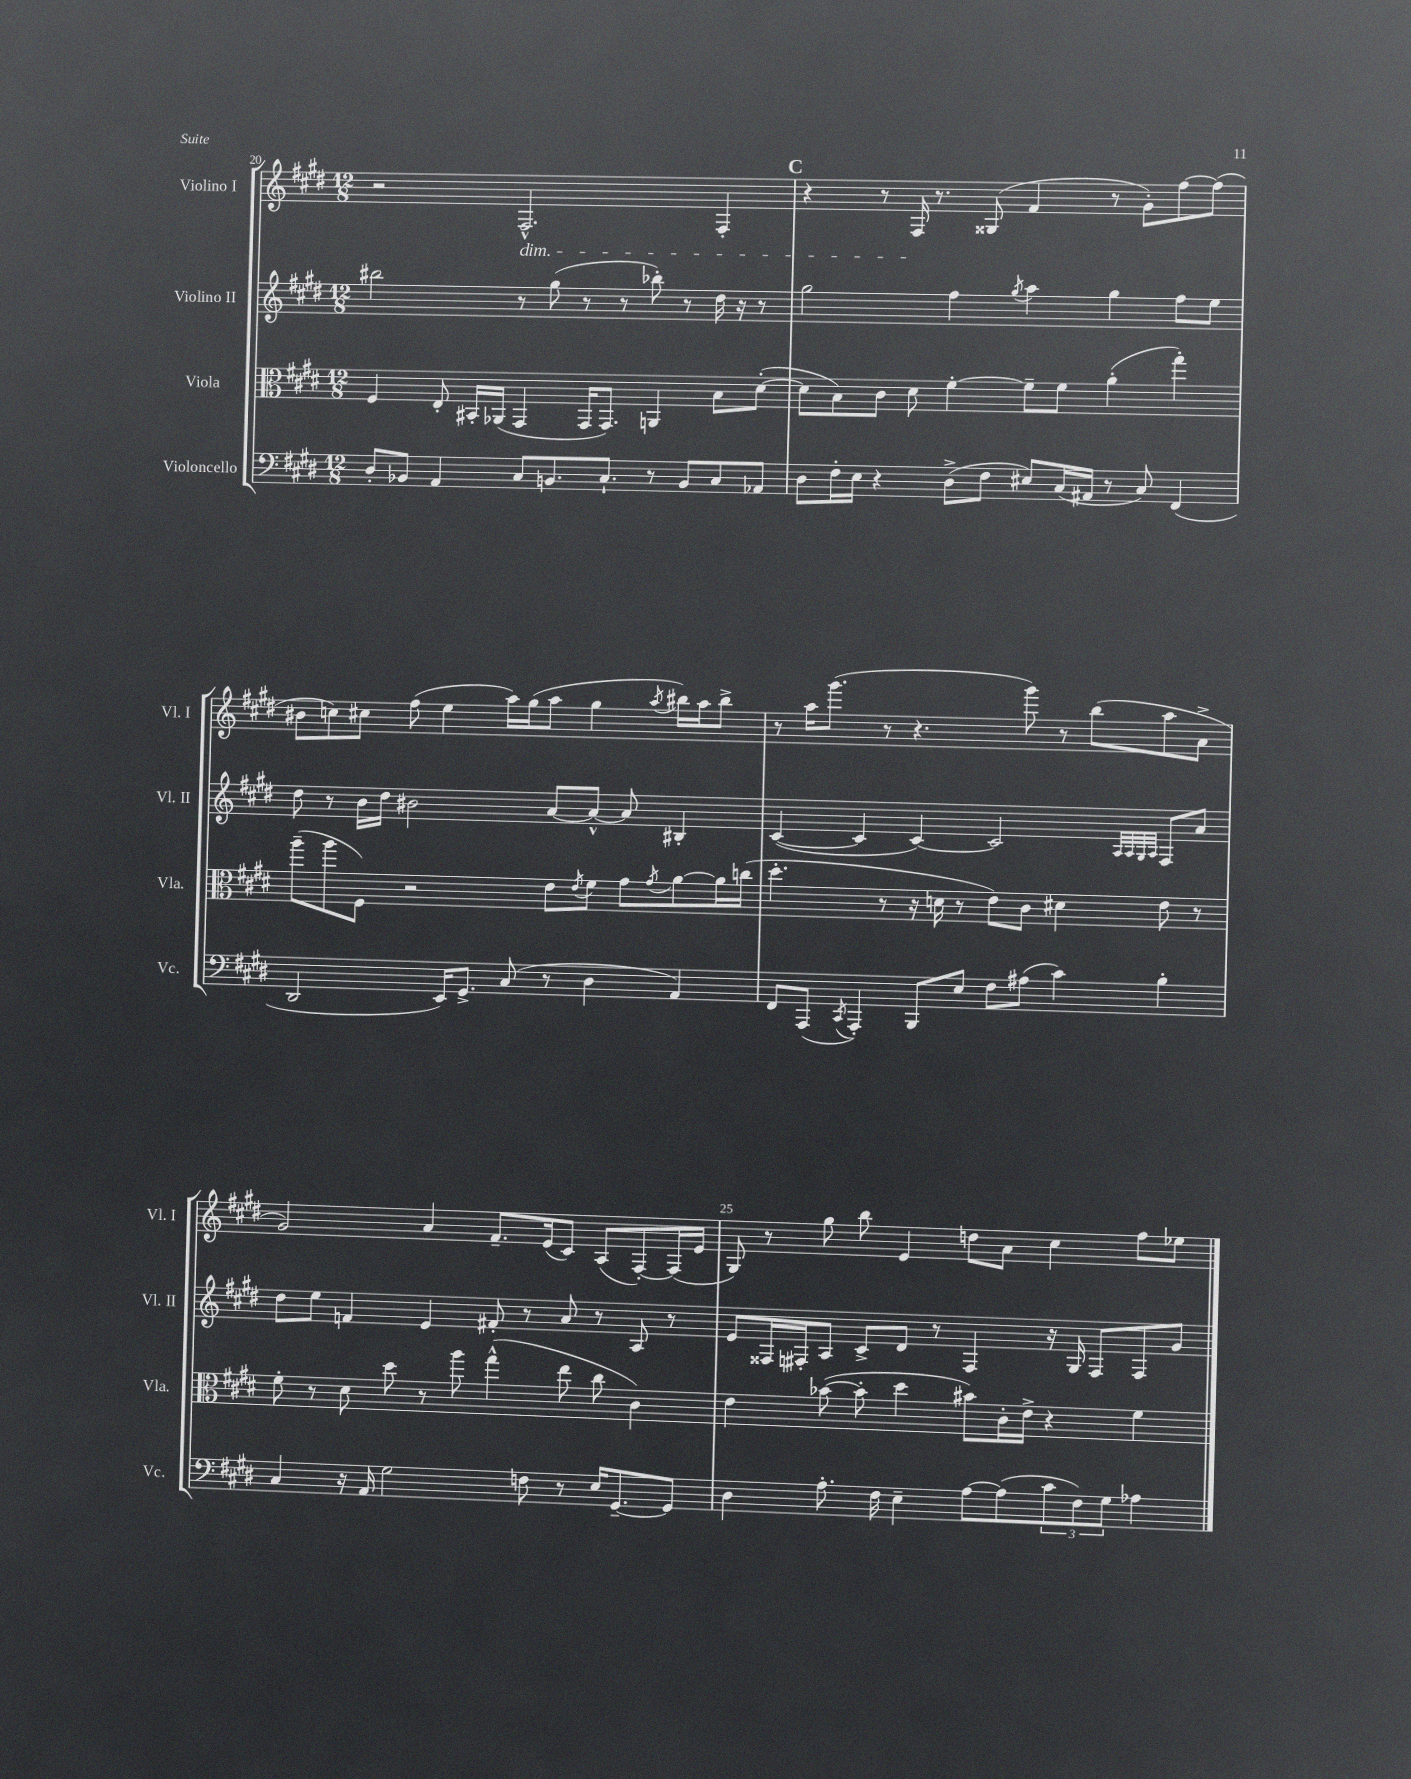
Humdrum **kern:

**kern	**kern	**kern	**kern
*staff4	*staff3	*staff2	*staff1
*clefF4	*clefC3	*clefG2	*clefG2
*k[f#c#g#d#]	*k[f#c#g#d#]	*k[f#c#g#d#]	*k[f#c#g#d#]
*M12/8	*M12/8	*M12/8	*M12/8
8D#'	4F#	2bb#	2r
8BB-	.	.	.
4AA	8E'	.	.
.	16BB#'	.	.
.	(16AA-	.	.
8C#	4GG#	8r	2.F#^^
8.BB	.	(8gg#	.
.	16GG#	8r	.
8.C#`	8.GG#)	.	.
.	.	8r	.
8r	4AA	8bb-')	.
8BB	.	8r	.
8C#	8B	16dd#	4F#'
.	.	16r	.
8AA-	([8d#'	8r	.
=	=	=	=
8D#	8d#]	2gg#	4r
16F#'	8B)	.	.
16E	.	.	.
4r	8c#	.	8r
.	8d#	.	16F#
.	.	.	8.r
(8D#^	[4f#'	4ff#	.
8F#	.	.	(8G##
.	.	8qgg#	.
8E#)	8f#~]	4aa	4f#
(16C#	8f#	.	.
16AA#	.	.	.
8r	(4a'	4gg#	8r
8C#)	.	.	8g#')
(4FF#	4gg#')	8ff#	[8ff#
.	.	8ee	(8ff#]
=	=	=	=
2DD#	(8aa~	8dd#	8b#
.	8aa	8r	8cc)
.	8F#)	16b	8cc#
.	.	16dd#	.
.	2r	2b#	(8ff#
16EE)	.	.	4ee
8.GG#^	.	.	.
(8C#	.	.	16aa)
.	.	.	(16gg#
8r	8e	[8a	8aa
.	8qe	.	.
4D#	8f#	8a^^_	4gg#
.	8g#	8a]	.
.	8qg#	.	8qaa
4AA)	[8a	4B#'	16bb#)
.	.	.	16aa
.	16a]	.	8bb#^
.	(16cc	.	.
=	=	=	=
8FF#	4.dd#'	([4c#	8r
(8AAA	.	.	16aa
.	.	.	(8.ggg#
8qCC#	.	.	.
4AAA')	.	4c#]	.
.	8r	.	8r
8BBB	16r	[4c#)	4.r
.	16d	.	.
8E	8r	.	.
8F#	8e)	2c#]	.
(8A#	8c#	.	8ggg#)
4c#)	4d#	.	8r
.	.	.	(8bb
.	.	32qqA	.
.	.	32qqA	.
.	.	32qqG#	.
.	.	32qqA	.
4B'	8e	8F#	8aa
.	8r	8a	8a^
=	=	=	=
4C#	8f#'	8dd#	2g#)
.	8r	8ee	.
16r	8d#	4f	.
16AA	.	.	.
2G#	8dd#	.	.
.	8r	4e	4a
.	8aa	.	.
.	(4gg#^^	8f#'	8.f#~
8F	.	8r	.
.	.	.	(16e
8r	8ee	8a	8c#)
16E	8cc#	8r	(8A
[8.GG#~	.	.	.
.	4c#)	8A	[8F#')
8GG#]	.	8r	(16F#]
.	.	.	16e
=	=	=	=
4D#	4e	8e	8G#)
.	.	16F##	8r
.	.	16F#'	.
8.A'	([8b-	8A	8gg#
.	8b-']	8c#^	8bb
16F#	.	.	.
4E~	4dd#	8d#	4e
.	.	8r	.
[8A	8b#)	4F#	8dd
(8A]	16c#'	.	8a
.	16e^	.	.
12c#	4r	16r	4cc#
.	.	16G#	.
12F#)	.	.	.
.	.	8F#	.
12G#	.	.	.
4A-	4f#	8F#	8ff#
.	.	8g#	8ee-
==	==	==	==
*-	*-	*-	*-
